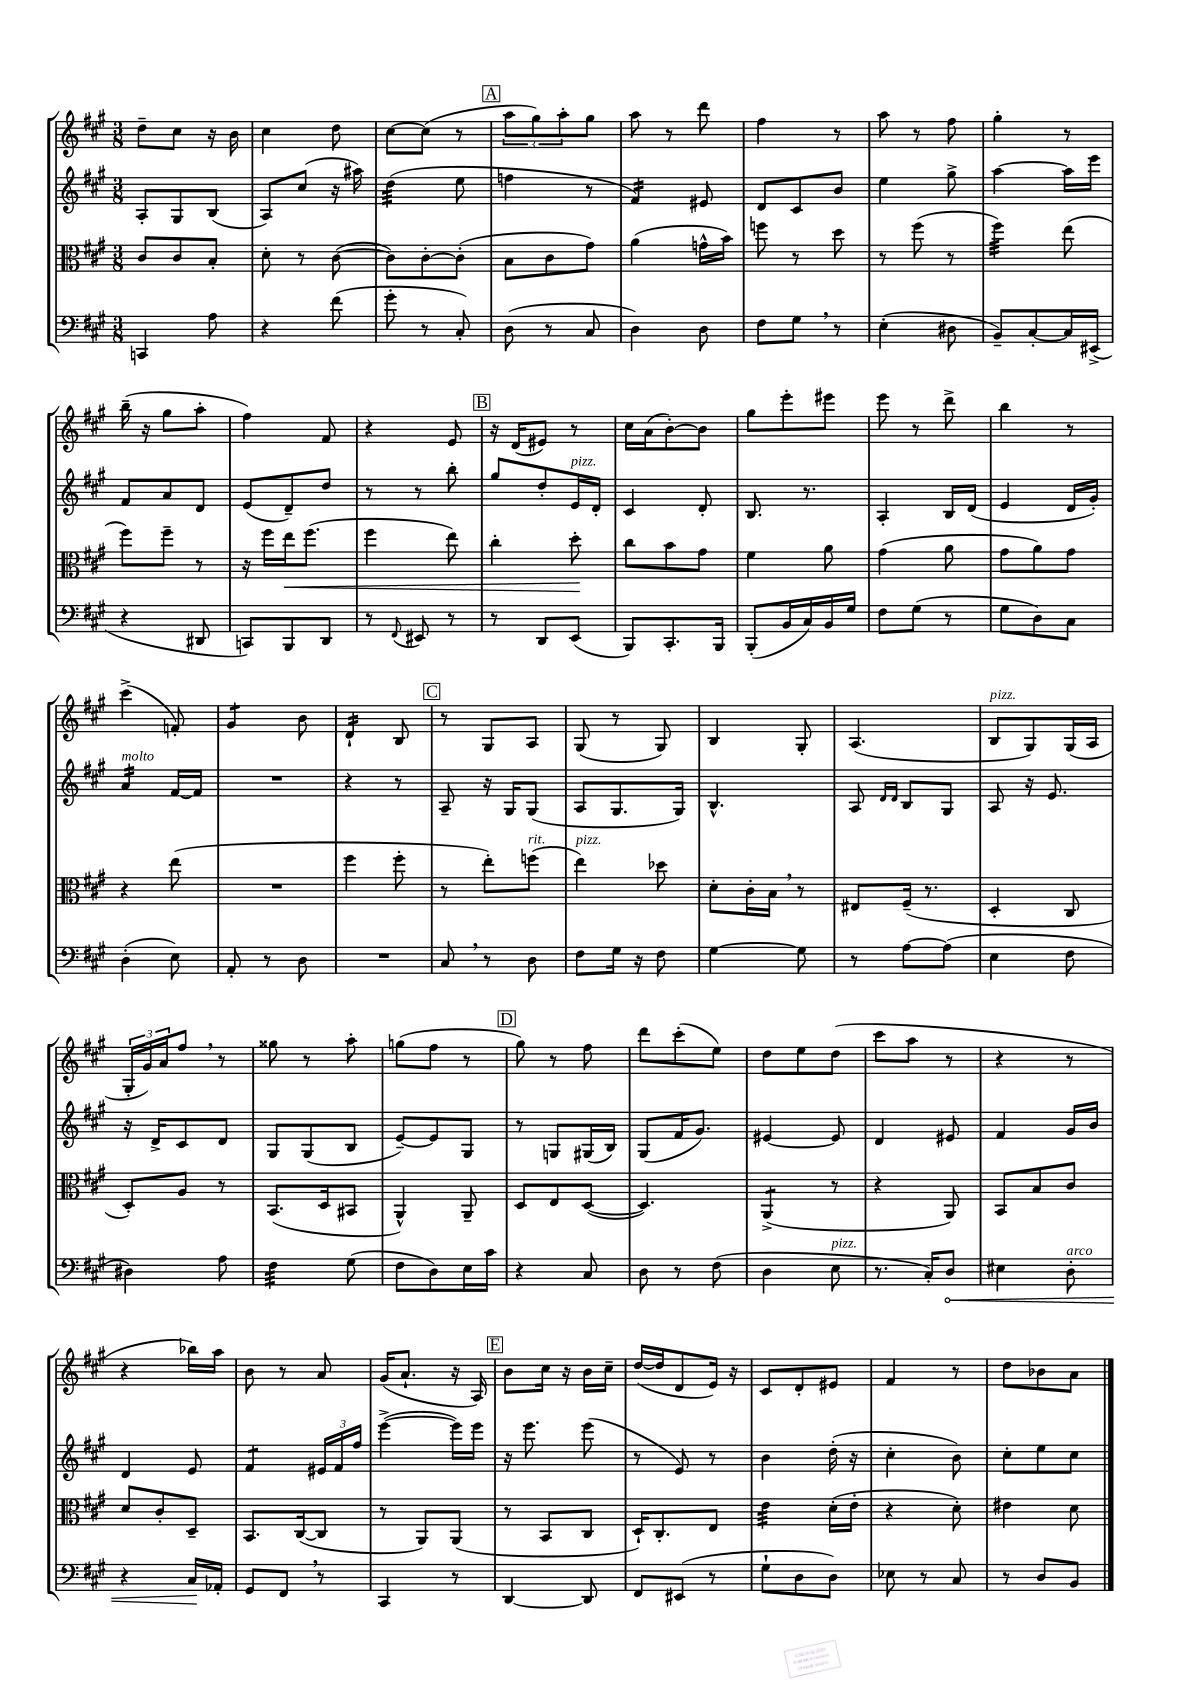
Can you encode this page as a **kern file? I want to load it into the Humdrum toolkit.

**kern	**kern	**kern	**kern
*staff4	*staff3	*staff2	*staff1
*clefF4	*clefC3	*clefG2	*clefG2
*k[f#c#g#]	*k[f#c#g#]	*k[f#c#g#]	*k[f#c#g#]
*M3/8	*M3/8	*M3/8	*M3/8
4CC/	8c#/L	8A'/L	8dd~\L
.	8c#/	8G#/	8cc#\J
8A\	8B'/J	(8B/J	16r
.	.	.	16b\
=	=	=	=
4r	8d'\	8A/L)	4cc#\
.	8r	(8cc#/J	.
(8f#\	([8c#\	16r	8dd\
.	.	16aa#\)	.
=	=	=	=
8g#'\	8c#\]L)	(4dd\	[8cc#\L
8r	[8c#'\	.	(8cc#\]J
8C#'/)	(8c#'\]J	8ee\	8r
=	=	=	=
(8D\	8B\L	4ff\	12aa\L
.	.	.	12gg#\)
8r	8c#\	.	.
.	.	.	12aa'\
8C#/	8g#\J)	8r	8gg#\J
=	=	=	=
4D\)	(4a\	4f#/)	8aa\
.	.	.	8r
8D\	16g^^\LL	8e#/	8ddd\
.	16b\JJ)	.	.
=	=	=	=
8F#\L	8ff\	8d/L	4ff#\
8G#\J	8r	8c#/	.
8r	8dd\	8b/J	8r
=	=	=	=
(4E'\	8r	4ee\	8aa\
.	(8ff#\	.	8r
8D#\	8r	8gg#^\	8ff#\
=	=	=	=
8BB~/L)	4ff#\)	[4aa\	4gg#'\
[8C#'/	.	.	.
16C#/]L	(8ee\	16aa\]LL	8r
(16EE#^/JJ	.	16eee\JJ	.
=	=	=	=
4r	8ff#\L)	8f#/L	(16bb~\
.	.	.	16r
.	8ff#~\J	8a/	8gg#\L
8DD#/	8r	8d/J	8aa'\J
=	=	=	=
8CC/L)	16r	(8e/L	4ff#\)
.	16ff#\LL	.	.
8BBB/	16ee\J	8d~/)	.
.	(8.ff#\J	.	.
8DD/J	.	8dd/J	8f#/
=	=	=	=
8r	4ff#\	8r	4r
8qqFF#/	.	.	.
8EE#/	.	8r	.
8r	8ee\)	8bb'\	8e/
=	=	=	=
8r	4cc#'\	8gg#/L	16r
.	.	.	(16d/LK
8DD/L	.	8dd'/	8e#/J)
(8EE/J	8dd'\	16e/L	8r
.	.	16d'/JJ	.
=	=	=	=
8BBB/L)	8cc#\L	4c#/	16cc#\LL
.	.	.	(16a\J
8.CC#'/	8b\	.	[8b'\)
.	8g#\J	8d'/	8b\]J
16BBB/Jk	.	.	.
=	=	=	=
(8BBB'/L	4f#\	8.B/	8gg#\L
16BB/L	.	.	8eee'\
16C#/)	.	8.r	.
16BB/	8a\	.	8eee#\J
16G#/JJ	.	.	.
=	=	=	=
8F#\L	(4g#\	4A'/	8eee\
(8G#\J	.	.	8r
8r	8a\	16B/LL	8ddd^\
.	.	(16d/JJ	.
=	=	=	=
8G#\L	8g#\L	4e/	4bb\
8D\)	8a\)	.	.
8C#\J	8g#\J	16d/LL	8r
.	.	16g#'/JJ)	.
=	=	=	=
(4D'\	4r	4a/	(4ccc#^\
8E\)	(8ee\	[16f#/LL	8f'/)
.	.	16f#/]JJ	.
=	=	=	=
8AA'/	4.r	4.r	4g#/
8r	.	.	.
8D\	.	.	8b\
=	=	=	=
4.r	4ff#\	4r	4d`/
.	8ff#'\	8r	8B/
=	=	=	=
8C#/	8r	8A~/	8r
8r	8ee'\L)	16r	8G#/L
.	.	16G#/LK	.
8D\	(8ff\J	(8G#/J	8A/J
=	=	=	=
8F#\L	4ee\)	8A/L	(8G#/
16G#\Jk	.	8.G#/	8r
16r	.	.	.
8F#\	8dd-\	.	8G#/)
.	.	16G#/Jk)	.
=	=	=	=
[4G#\	8d'\L	4.B^^/	4B/
.	16c#'\L	.	.
.	16B\JJ	.	.
8G#\]	8r	.	8G#'/
=	=	=	=
8r	8E#/L	8A/	(4.A/
.	.	16qqd/LL	.
.	.	16qqd/JJ	.
[8A\L	(16F#~/Jk	8B/L	.
.	8.r	.	.
(8A\]J	.	8G#/J	.
=	=	=	=
4E\	4D'/	8A/	8B/L
.	.	16r	8G#/)
.	.	8.e/	.
8F#\	8C#/	.	(16G#/L
.	.	.	16A/JJ
=	=	=	=
4D#\)	8D'/L)	16r	24G#'/LL
.	.	.	24g#/)
.	.	16d^/LK	.
.	.	.	24a/J
.	8A/J	8c#/	8ff#/J
8A\	8r	8d/J	8r
=	=	=	=
4F#\	(8.BB/L	8G#/L	8gg##\
.	.	(8G#/	8r
.	16D/k	.	.
(8G#\	8BB#/J	8B/J	8aa'\
=	=	=	=
8F#\L	4AA^^/)	[8e~/L)	(8gg\L
8D\)	.	8e/]	8ff#\J
16E\L	8AA~/	8G#/J	8r
16c#\JJ	.	.	.
=	=	=	=
4r	8D/L	8r	8gg#\)
.	8E/	8G/L	8r
8C#/	([8D/J	(16G#/L	8ff#\
.	.	16B/JJ)	.
=	=	=	=
8D\	4.D/])	(8G#/L	8ddd\L
8r	.	16f#/K	(8ccc#'\
.	.	8.g#/J)	.
(8F#\	.	.	8ee\J)
=	=	=	=
4D\	(4AA^/	[4e#/	8dd\L
.	.	.	8ee\
8E\	8r	8e#/]	(8dd\J
=	=	=	=
8.r	4r	4d/	8ccc#\L
.	.	.	8aa\J
16C#'/LK)	.	.	.
8D/J	8AA/)	8e#/	8r
=	=	=	=
4E#\	8BB/L	4f#/	4r
.	8B/	.	.
8D'\	8c#/J	16g#/LL	8r
.	.	16b/JJ	.
=	=	=	=
4r	8d/L	4d/	4r
.	8c#'/	.	.
16C#/LL	8D~/J	8e/	16bb-\LL)
16AA-'/JJ	.	.	16aa\JJ
=	=	=	=
8GG#/L	8.BB/L	4f#/	8b\
8FF#/J	.	.	8r
.	([16C#/k	.	.
8r	8C#/]J	24e#/LL	8a/
.	.	24f#/	.
.	.	24ff#/JJ	.
=	=	=	=
4CC#/	8r	([4eee^\	(16g#/LK
.	.	.	8.a`/J
.	8AA/L)	.	.
8r	(8AA/J	16eee\]LL)	16r
.	.	16eee\JJ	16A/)
=	=	=	=
[4DD/	8r	16r	8b\L
.	.	8.eee\	.
.	8BB/L	.	16cc#\Jk
.	.	.	16r
8DD/]	8C#/J	(8eee\	16b\LL
.	.	.	16cc#~\JJ
=	=	=	=
8FF#/L	16D`/LK)	8r	([16dd/LL
.	8.C#'/	.	16dd/]J
(8EE#/J	.	8e/)	8d/
8r	8E/J	8r	16e/Jk)
.	.	.	16r
=	=	=	=
8G#`\L	4e\	4b\	8c#/L
8D\	.	.	8d'/
8D\J)	(16d'\LL	(16dd'\	8e#/J
.	16e'\JJ	16r	.
=	=	=	=
8E-\	4r	4cc#'\	4f#/
8r	.	.	.
8C#/	8d'\)	8b\)	8r
=	=	=	=
8r	4e#\	8cc#'\L	8dd\L
8D/L	.	8ee\	8b-\
8BB/J	8d\	8cc#\J	8a\J
==	==	==	==
*-	*-	*-	*-
